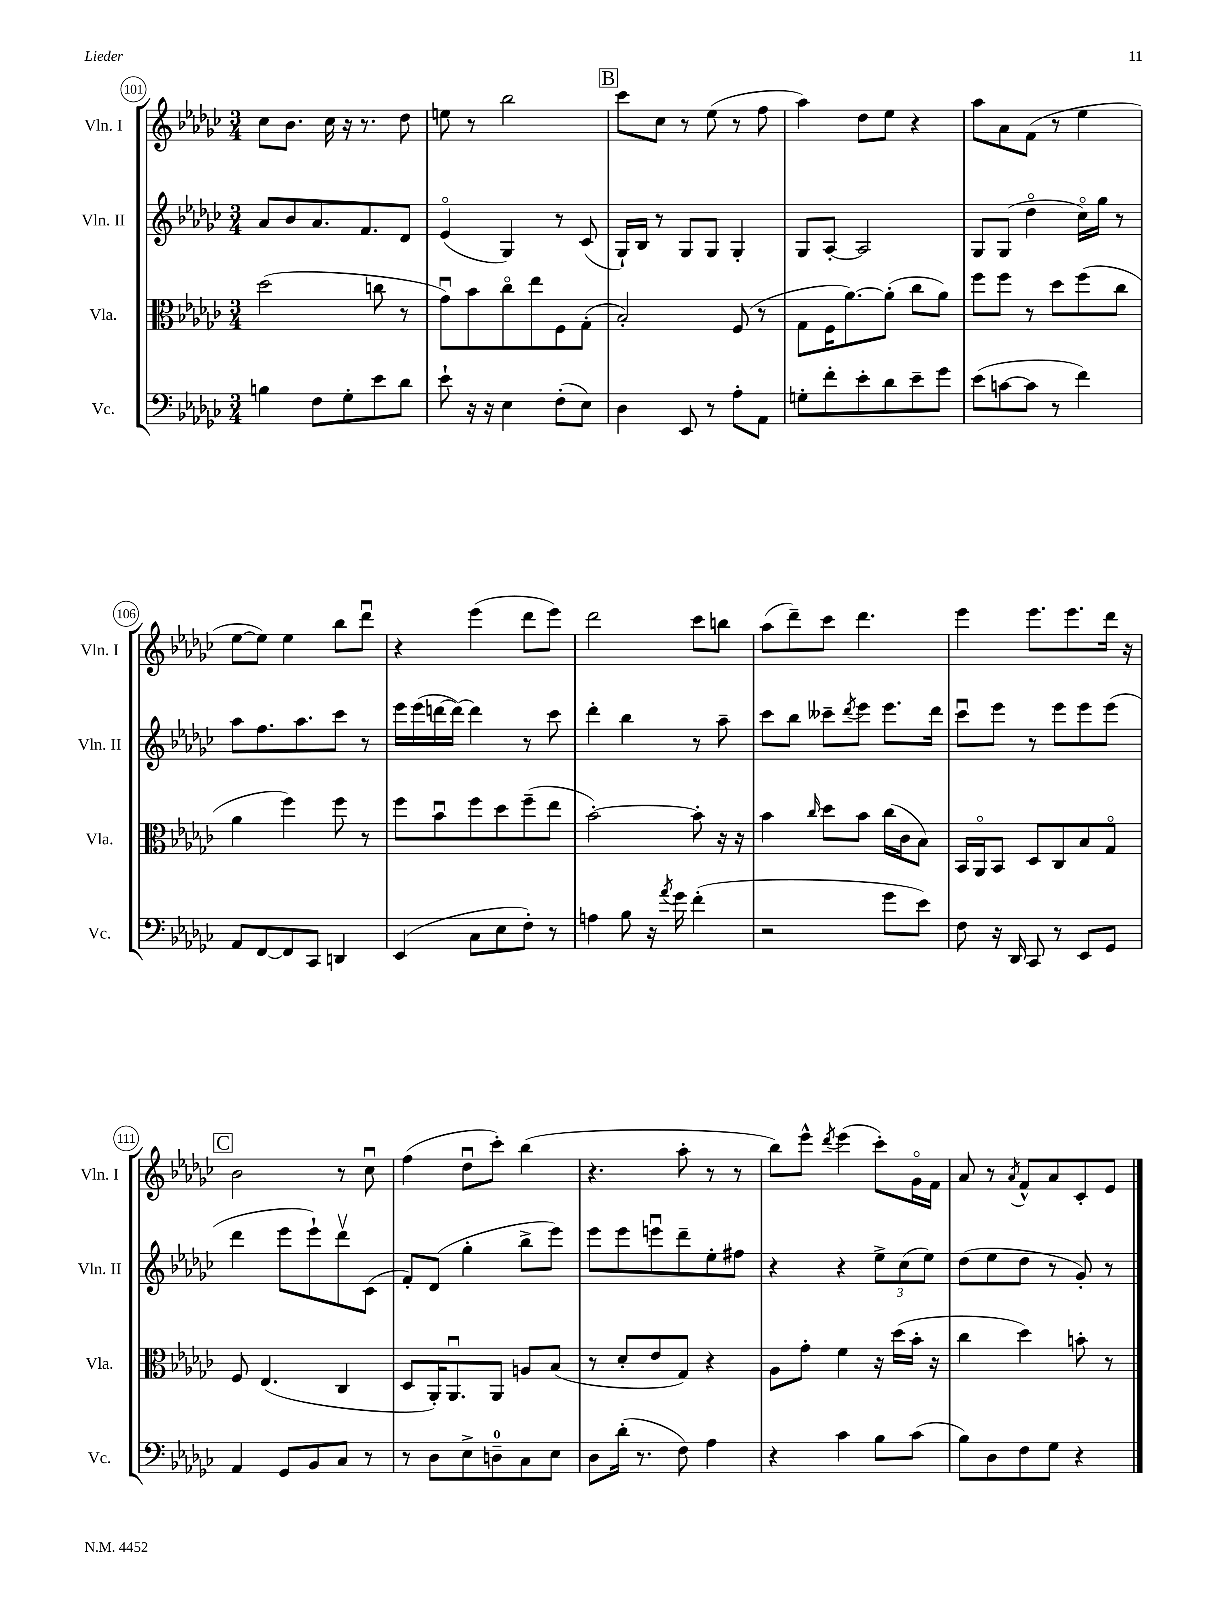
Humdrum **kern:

**kern	**kern	**kern	**kern
*part4	*part3	*part2	*part1
*staff4	*staff3	*staff2	*staff1
*I"Vc.	*I"Vla.	*I"Vln. II	*I"Vln. I
*I'Vc.	*I'Vla.	*I'Vln. II	*I'Vln. I
*clefF4	*clefC3	*clefG2	*clefG2
*k[b-e-a-d-g-c-]	*k[b-e-a-d-g-c-]	*k[b-e-a-d-g-c-]	*k[b-e-a-d-g-c-]
*M3/4	*M3/4	*M3/4	*M3/4
=101	=101	=101	=101
4Bn\	(2dd-\	8a-/L	8cc-\L
.	.	8b-/	8.b-\J
8F\L	.	8.a-/	.
.	.	.	16cc-\
8G-'\	.	.	16r
.	.	8.f/	8.r
8e-\	8ccn\	.	.
8d-\J	8r	8d-/J	8dd-\
=102	=102	=102	=102
8e-`\	8g-u\L)	(4e-/	8een\
16r	8b-\	.	8r
16r	.	.	.
4E-\	8cc-\	4G-/)	2bb-\
.	8ee-\	.	.
(8F'\L	8F\	8r	.
8E-\J)	(8G-'\J	(8c-/	.
!!LO:REH:place=s1:t=B
=103	=103	=103	=103
4D-\	2B-'/)	16G-`/LL)	8ccc-\L
.	.	16B-/JJ	.
.	.	8r	8cc-\J
8EE-/	.	8G-/L	8r
8r	.	8G-/J	(8ee-\
8A-'\L	(8F/	4G-'/	8r
8AA-\J	8r	.	8ff\
=104	=104	=104	=104
8Gn'\L	8G-\L	8G-/L	4aa-\)
8f'\	16F\K	[8A-'/J	.
.	[8.a-\)	.	.
8e-'\	.	2A-/]	8dd-\L
8d-\	(8a-'\J]	.	8ee-\J
8e-~\	8cc-\L	.	4r
8g-\J	8a-\J)	.	.
=105	=105	=105	=105
(8e-\L	8ff\L	8G-/L	8aa-\L
[8cn\	8ff\J	(8G-/J	8a-\
8c\J]	8r	4dd-\	(8f\J
8r	8dd-\L	.	8r
4f\)	(8ff\	16cc-\LL)	4ee-\
.	.	16gg-\JJ	.
.	8cc-\J	8r	.
!!LO:LB:g=z
=106	=106	=106	=106
8AA-/L	4a-\	8aa-\L	[8ee-\L
[8FF/	.	8.ff\	8ee-\J])
8FF/]	4ff\)	.	4ee-\
.	.	8.aa-\	.
8CC-/J	.	.	.
4DDn/	8ff\	8ccc-\J	8bb-\L
.	8r	8r	8ddd-u\J
=107	=107	=107	=107
(4EE-/	8ff\L	16eee-\LL	4r
.	.	(16eee-\	.
.	8b-u\	[16dddn\	.
.	.	16ddd\JJ_)	.
8C-\L	8ff\	4ddd\]	(4eee-\
8E-\	8dd-\	.	.
8F'\J)	(8ff~\	8r	8ddd-\L
8r	8ee-\J	8ccc-\	8eee-\J)
=108	=108	=108	=108
4An\	[2b-'\)	4ddd-'\	2ddd-\
8B-\	.	4bb-\	.
16r	.	.	.
8qa-/	.	.	.
16g-\	.	.	.
(4f'\	8b-'\]	8r	8ccc-\L
.	16r	8aa-~\	8bbn\J
.	16r	.	.
=109	=109	=109	=109
2r	4b-\	8ccc-\L	(8aa-\L
.	.	8bb-\J	8ddd-~\)
.	16qqcc-/	.	.
.	8dd-\L	8ccc--X~\L	8ccc-\J
.	.	8qddd-/	.
.	8b-\J	8eee-\J	4.ddd-\
8g-\L	(16cc-\LL	8.eee-\L	.
.	16c-\J	.	.
8e-\J)	8B-\J)	.	.
.	.	16ddd-\Jk	.
=110	=110	=110	=110
8F\	16BB-/LL	8ccc-u\L	4eee-\
.	16AA-/J	.	.
16r	8BB-/J	8eee-\J	.
16DD-/	.	.	.
8CC-/	8D-/L	8r	8.eee-\L
8r	8C-/	8eee-\L	.
.	.	.	8.eee-\
8EE-/L	8B-/	8eee-\	.
8GG-/J	8G-/J	(8eee-\J	16ddd-\Jk
.	.	.	16r
!!LO:LB:g=z
!!LO:REH:place=s1:t=C
=111	=111	=111	=111
4AA-/	8F/	4ddd-\	2b-\
.	(4.E-/	.	.
8GG-/L	.	8eee-\L	.
8BB-/	.	8eee-`\)	.
8C-/J	4C-/	8ddd-v\	8r
8r	.	(8c-\J	8cc-u\
=112	=112	=112	=112
8r	8D-/L	8f'/L)	(4ff\
8D-\L	16AA-'/K)	(8d-/J	.
.	8.AA-u/	.	.
8E-^\	.	4gg-'\	8dd-u\L
8Dn~\	8AA-/J	.	8ccc-'\J)
8C-\	8An/L	8bb-^\L	(4bb-\
8E-\J	(8B-/J	8eee-\J)	.
=113	=113	=113	=113
8D-\L	8r	8eee-\L	4.r
(16d-'\Jk	8d-'/L	8eee-\	.
8.r	.	.	.
.	8e-/	8eeenu\	.
8F\)	8G-/J)	8ddd-~\	8aa-'\
4A-\	4r	8ee-'\	8r
.	.	8ff#X\J	8r
=114	=114	=114	=114
4r	8A-\L	4r	8bb-\L)
.	8g-'\J	.	8eee-^^\J
.	.	.	8qddd-/
4c-\	4f\	4r	(4eee-\
8B-\L	16r	12ee-^\L	8ccc-'\L)
.	(16dd-\LL	.	.
.	.	(12cc-\	.
(8c-\J	16b-'\JJ	.	16g-\L
.	.	12ee-\J)	.
.	16r	.	16f\JJ
=115	=115	=115	=115
8B-\L)	4cc-\	(8dd-\L	8a-/
8D-\	.	8ee-\	8r
.	.	.	8qa-/
8F\	4dd-\)	8dd-\J	8f^^/L
8G-\J	.	8r	8a-/
4r	8bn'\	8g-'/)	8c-'/
.	8r	8r	8e-/J
==	==	==	==
*-	*-	*-	*-
